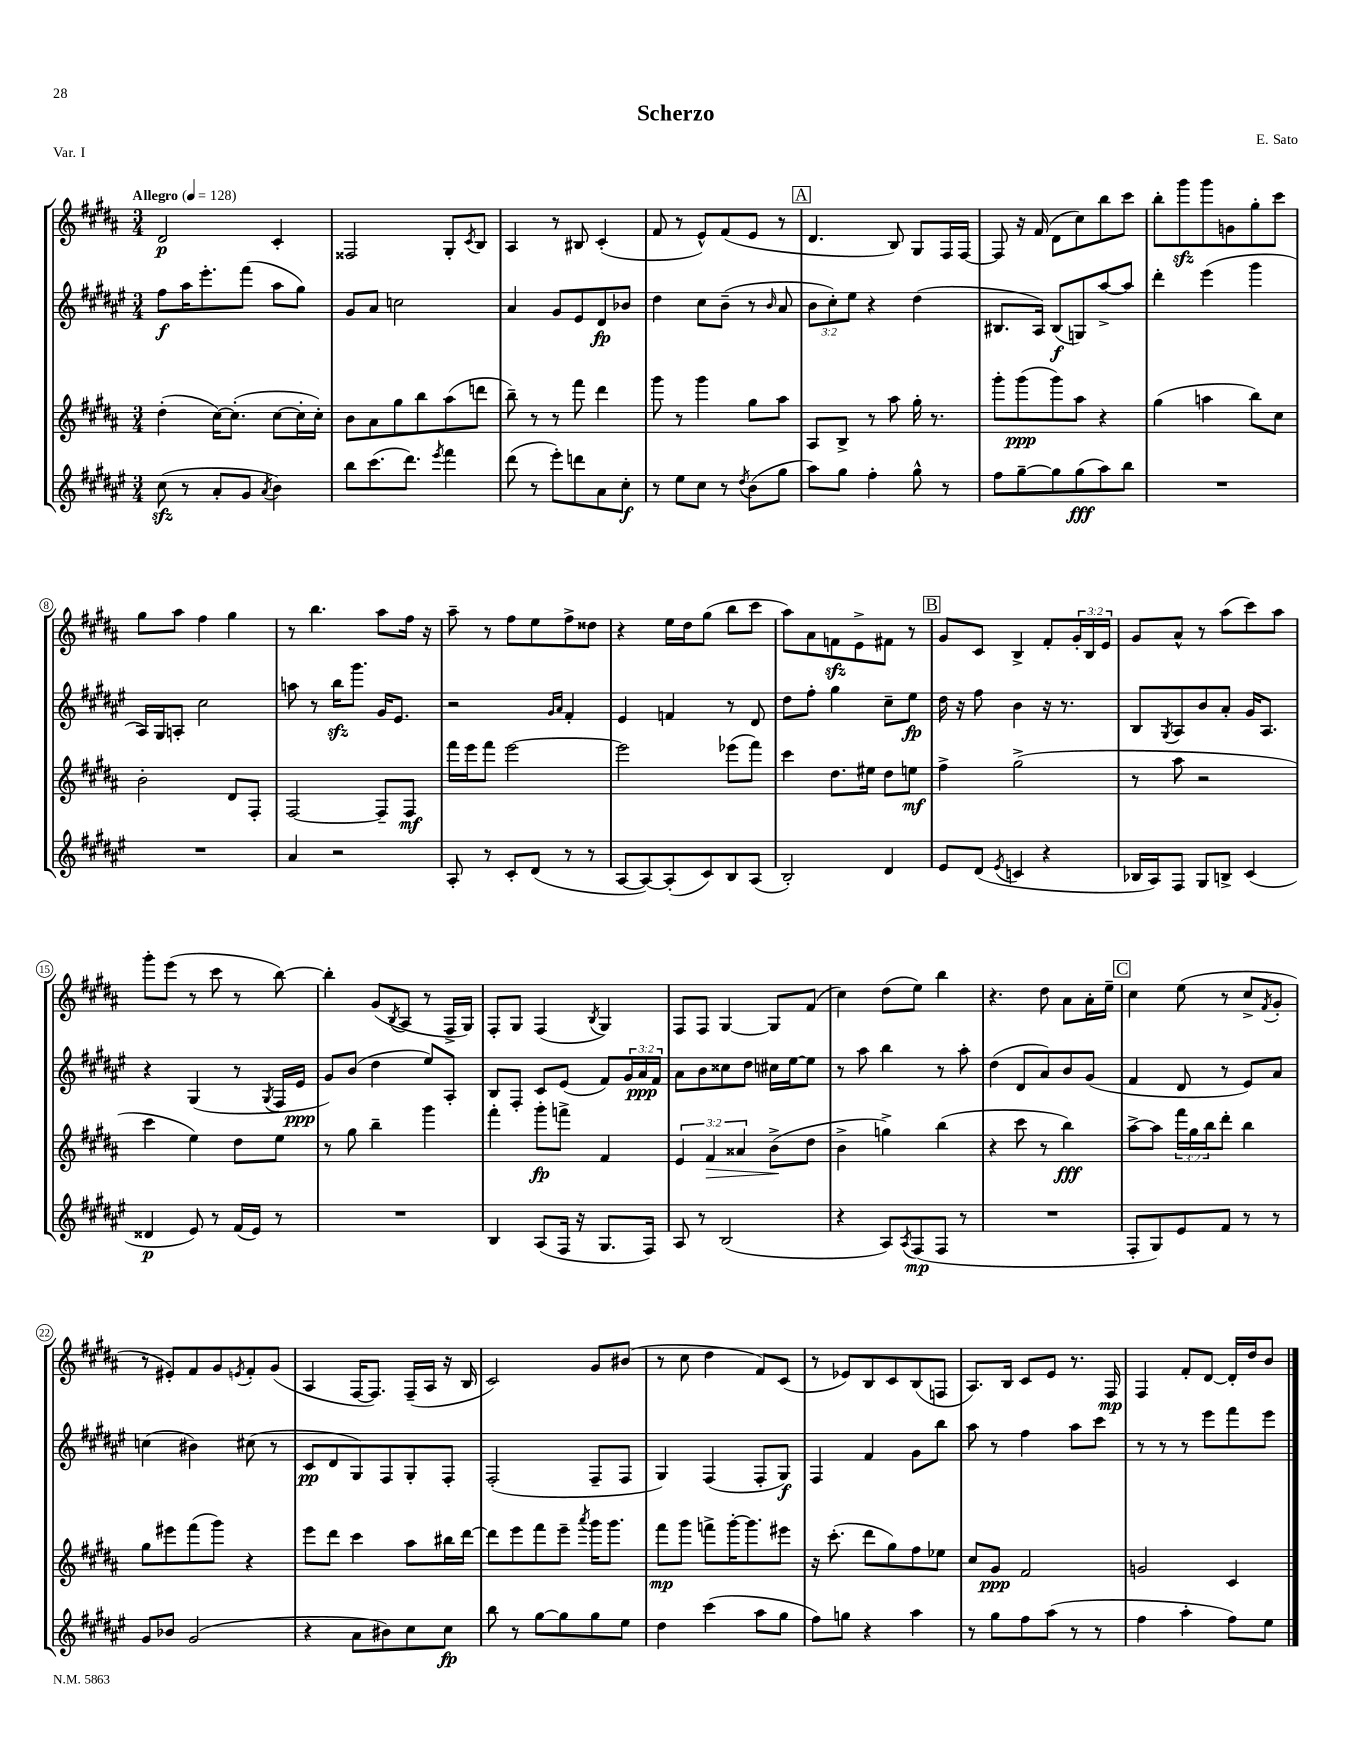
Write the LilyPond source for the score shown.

\header { title = "Scherzo" composer = "E. Sato" piece = "Var. I" }
<<
\new StaffGroup <<
\new Staff = "s0" {
    \clef treble \key b \major \numericTimeSignature \time 3/4 \override Staff.TupletNumber.text = #tuplet-number::calc-fraction-text \tempo "Allegro" 4 = 128
    dis'2\p cis'4-. |
    fisis2 gis8-. \acciaccatura { cis'8 } b8 |
    ais4 r8 bis8 cis'4-.( |
    fis'8 r8 e'8-^) fis'8( e'8 r8 |
    \mark \markup { \box "A" } dis'4. b8) gis8 fis16 fis16~ |
    fis8 r16 fis'16( dis'8 cis''8) b''8 cis'''8 |
    b''8-. gis'''8\sfz gis'''8 g'8 gis''8-. cis'''8 |
    gis''8 ais''8 fis''4 gis''4 |
    r8 b''4. ais''8 fis''16 r16 |
    ais''8-- r8 fis''8 e''8 fis''8-> disis''8 |
    r4 e''16 dis''16 gis''8( b''8 cis'''8 |
    ais''8) ais'8 f'8\sfz e'8-> fis'8 r8 |
    \mark \markup { \box "B" } gis'8 cis'8 b4-> fis'8-. \tuplet 3/2 { gis'16-. b16 e'16 } |
    gis'8 ais'8-^ r8 ais''8( cis'''8) ais''8 |
    gis'''8-. e'''8( r8 cis'''8 r8 b''8~) |
    b''4-. gis'8( \acciaccatura { b8 } ais8 r8 fis16-> gis16) |
    fis8-. gis8 fis4( \acciaccatura { b8 } gis4) |
    fis8 fis8 gis4~ gis8 fis'8( |
    cis''4) dis''8( e''8) b''4 |
    r4. dis''8 ais'8 ais'16-. e''16-- |
    \mark \markup { \box "C" } cis''4 e''8( r8 cis''8-> \acciaccatura { fis'8 } gis'8-. |
    r8 eis'8-.) fis'8 gis'8 \acciaccatura { e'8 } fis'8-. gis'8( |
    ais4 fis16~ fis8.) fis16--( ais16 r16 b16 |
    cis'2) gis'8 bis'8( |
    r8 cis''8 dis''4 fis'8) cis'8( |
    r8 ees'8) b8 cis'8 b8( f8 |
    ais8.) b16 cis'8 e'8 r8. fis16\mp |
    fis4 fis'8-. dis'8~ dis'16-. dis''16 b'8 \bar "|." |
}
\new Staff = "s1" {
    \clef treble \key fis \major \numericTimeSignature \time 3/4 \override Staff.TupletNumber.text = #tuplet-number::calc-fraction-text
    fis''8\f ais''16 eis'''8.-. fis'''8( ais''8 gis''8) |
    gis'8 ais'8 c''2 |
    ais'4 gis'8 eis'8 dis'8\fp bes'8 |
    dis''4 cis''8 b'8--( r8 \grace { b'16 } ais'8 |
    \mark \markup { \box "A" } \tuplet 3/2 { b'8 cis''8-.) eis''8 } r4 dis''4( |
    bis8. ais16) bis8\f( g8) ais''8~-> ais''8 |
    dis'''4-. eis'''4( gis'''4 |
    ais16) gis16 a8-. cis''2 |
    a''8 r8 b''16\sfz gis'''8. gis'16 eis'8. |
    r2 \grace { gis'16 ais'16 } fis'4-. |
    eis'4 f'4 r8 dis'8 |
    dis''8 fis''8-. gis''4 cis''8-- eis''8\fp |
    \mark \markup { \box "B" } dis''16 r16 fis''8 b'4 r16 r8. |
    b8 \acciaccatura { gis8 } ais8 b'8 ais'8-. gis'16 ais8. |
    r4 gis4( r8 \acciaccatura { gis8 } fis16 eis'16\ppp |
    gis'8) b'8( dis''4 eis''8) ais8-. |
    b8 fis8-. cis'8 eis'8( fis'8) \tuplet 3/2 { gis'16 ais'16\ppp fis'16 } |
    ais'8 b'8 cisis''8 dis''8 cis''16 eis''16~ eis''8 |
    r8 ais''8 b''4 r8 ais''8-. |
    dis''4( dis'8 ais'8) b'8 gis'8( |
    \mark \markup { \box "C" } fis'4 dis'8 r8 eis'8) ais'8 |
    c''4( bis'4) cis''8( r8 |
    cis'8\pp dis'8 gis8) fis8 gis8-. fis8-. |
    fis2-.( fis8-- fis8 |
    gis4) fis4( fis8-. gis8\f) |
    fis4 fis'4 gis'8 b''8 |
    ais''8 r8 fis''4 ais''8 cis'''8 |
    r8 r8 r8 eis'''8 fis'''8 eis'''8 \bar "|." |
}
\new Staff = "s2" {
    \clef treble \key b \major \numericTimeSignature \time 3/4 \override Staff.TupletNumber.text = #tuplet-number::calc-fraction-text
    dis''4-.( cis''16~) cis''8.-.( cis''8~ cis''16-. cis''16-.) |
    b'8 ais'8 gis''8 b''8 ais''8( d'''8 |
    b''8--) r8 r8 fis'''8 dis'''4 |
    gis'''8 r8 gis'''4 gis''8 ais''8 |
    \mark \markup { \box "A" } ais8 b8-> r8 ais''8 gis''16-. r8. |
    gis'''8-. gis'''8\ppp( gis'''8) ais''8 r4 |
    gis''4( a''4 b''8) cis''8 |
    b'2-. dis'8 fis8-. |
    fis2~ fis8-- fis8\mf |
    fis'''16 e'''16 fis'''8 e'''2~ |
    e'''2 ees'''8( fis'''8) |
    cis'''4 dis''8. eis''16 dis''8 e''8\mf |
    \mark \markup { \box "B" } fis''4-> gis''2->( |
    r8 ais''8 r2 |
    cis'''4 e''4) dis''8 e''8 |
    r8 gis''8 b''4-- gis'''4 |
    fis'''4-. gis'''8-.\fp f'''8-> fis'4 |
    \tuplet 3/2 { e'4 fis'4\> aisis'4 } b'8->\!( dis''8 |
    b'4-> g''4->) b''4( |
    r4 cis'''8 r8 b''4\fff) |
    \mark \markup { \box "C" } ais''8~-> ais''8 \tuplet 3/2 { fis'''16 gis''16 b''16 } dis'''8-. b''4 |
    gis''8 eis'''8 fis'''8( gis'''8) r4 |
    e'''8 dis'''8 cis'''4 ais''8 bis''16 dis'''16~ |
    dis'''8 e'''8 fis'''8 e'''8-- \acciaccatura { ais'''8 } gis'''16 gis'''8. |
    fis'''8\mp gis'''8 f'''8-> gis'''16~-. gis'''8. eis'''8 |
    r16 cis'''8.-.( dis'''8 gis''8) fis''8 ees''8 |
    cis''8 gis'8\ppp fis'2 |
    g'2 cis'4 \bar "|." |
}
\new Staff = "s3" {
    \clef treble \key fis \major \numericTimeSignature \time 3/4
    cis''8\sfz( r8 ais'8-. gis'8 \acciaccatura { ais'8 } b'4) |
    b''8 cis'''8.( dis'''8.) \acciaccatura { eis'''8 } fis'''4 |
    dis'''8( r8 eis'''8-.) d'''8 ais'8 cis''8-.\f |
    r8 eis''8 cis''8 r8 \acciaccatura { dis''8 } b'8( gis''8 |
    \mark \markup { \box "A" } ais''8) gis''8 fis''4-. gis''8-^ r8 |
    fis''8 gis''8~-- gis''8 gis''8\fff( ais''8) b''8 |
    R2. |
    R2. |
    ais'4 r2 |
    ais8-. r8 cis'8-. dis'8( r8 r8 |
    ais8~ ais8~) ais8-.( cis'8) b8 ais8( |
    b2-.) dis'4 |
    \mark \markup { \box "B" } eis'8 dis'8( \acciaccatura { eis'8 } c'4 r4 |
    bes16 ais16) fis8 gis8 b8-> cis'4( |
    disis'4\p eis'8) r8 fis'16( eis'16) r8 |
    R2. |
    b4 ais8( fis16 r16 gis8. fis16) |
    ais8 r8 b2( |
    r4 ais8) \acciaccatura { ais8 } fis8\mp( fis8 r8 |
    R2. |
    \mark \markup { \box "C" } fis8-. gis8) eis'8 fis'8 r8 r8 |
    gis'8 bes'8 gis'2( |
    r4 ais'8 bis'8) cis''8 cis''8\fp |
    b''8 r8 gis''8~ gis''8 gis''8 eis''8 |
    dis''4 cis'''4( ais''8 gis''8 |
    fis''8) g''8 r4 ais''4 |
    r8 gis''8 fis''8 ais''8( r8 r8 |
    fis''4 ais''4-. fis''8) eis''8 \bar "|." |
}
>>
>>
\layout { \context { \Score \override BarNumber.stencil = #(make-stencil-circler 0.1 0.3 ly:text-interface::print) } }
